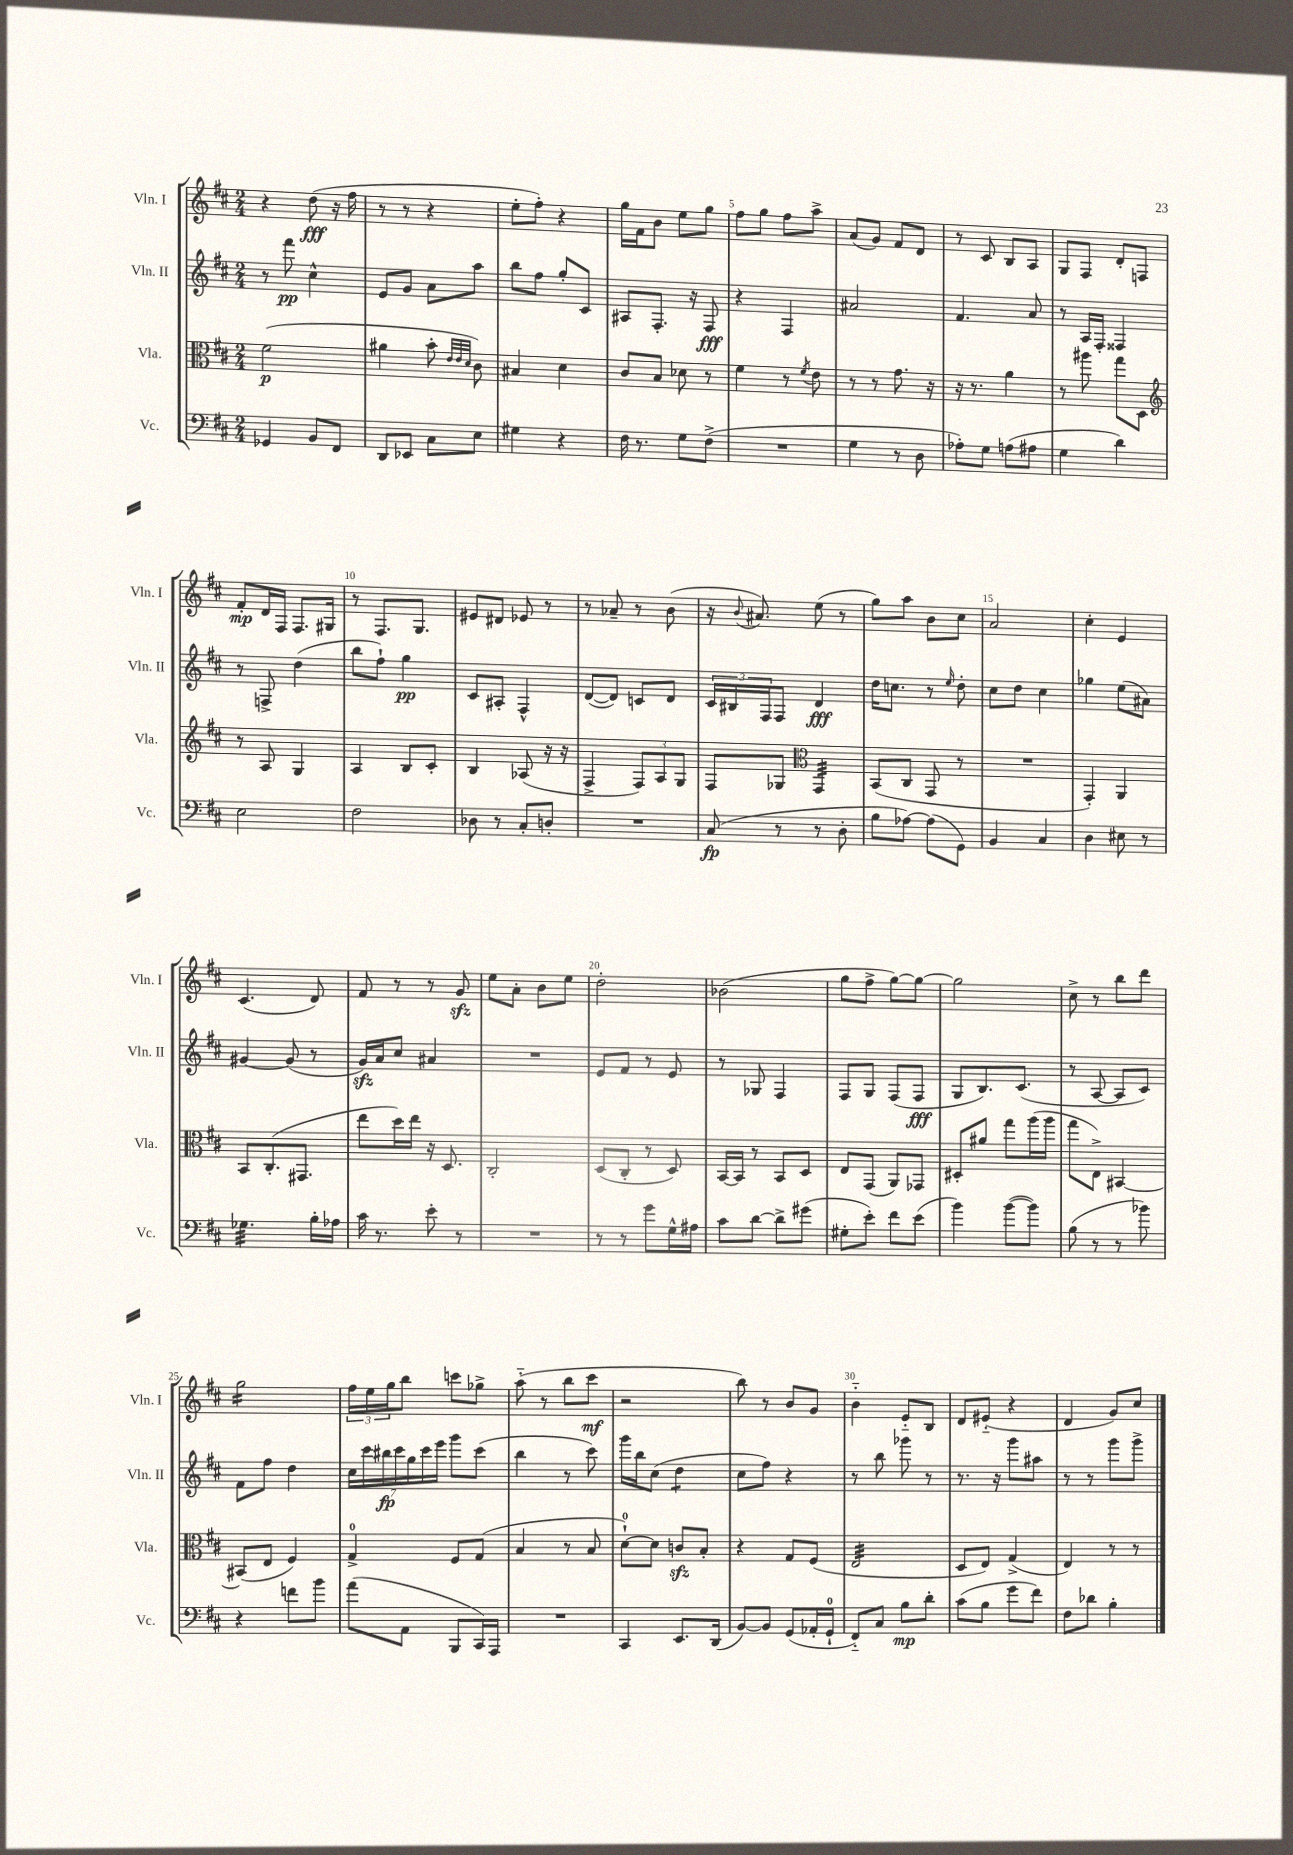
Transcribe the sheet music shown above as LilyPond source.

<<
\new StaffGroup <<
\new Staff = "s0" \with { instrumentName = "Vln. I" shortInstrumentName = "Vln. I" } {
    \clef treble \key d \major \numericTimeSignature \time 2/4
    r4 d''8\fff( r16 fis''16 |
    r8 r8 r4 |
    e''8-. fis''8-.) r4 |
    g''16 fis'16 b'8 e''8 g''8 |
    fis''8 g''8 fis''8 a''8-> |
    a'8( g'8) fis'8 d'8 |
    r8 cis'8 b8 a8 |
    g8 fis8 d'8-. f8 |
    fis'8-.\mp d'16 fis16 fis8. gis16 |
    r8 fis8. g8. |
    eis'8 dis'8 ees'8 r8 |
    r8 aes'8-- r8 b'8( |
    r16 \appoggiatura { b'8 } ais'8.) e''8( r8 |
    g''8) a''8 b'8 cis''8 |
    a'2 |
    cis''4-. e'4 |
    cis'4.( d'8) |
    fis'8 r8 r8 g'8\sfz |
    e''8 a'8-. b'8 e''8 |
    d''2-. |
    bes'2( |
    g''8 fis''8-> g''8~) g''8~ |
    g''2 |
    cis''8-> r8 b''8 d'''8 |
    g''2:16 |
    \tuplet 3/2 { fis''16 e''16 g''16 } b''8 c'''8 ges''8-> |
    a''8-_( r8 b''8 cis'''8\mf |
    r2 |
    b''8) r8 b'8 g'8 |
    b'4-_ e'8-_ b8 |
    d'8 eis'8-_( r4 |
    d'4 g'8) cis''8 \bar "|." |
}
\new Staff = "s1" \with { instrumentName = "Vln. II" shortInstrumentName = "Vln. II" } {
    \clef treble \key d \major \numericTimeSignature \time 2/4
    r8 fis'''8\pp cis''4-^ |
    e'8 g'8 a'8 a''8 |
    b''8 fis''8 g''8-. cis'8 |
    ais8 fis8.-. r16 fis8\fff |
    r4 fis4 |
    ais'2 |
    fis'4. a'8 |
    r8 a16 fis16-. fisis4 |
    r8 f8-> d''4( |
    b''8 fis''8-!) g''4\pp |
    cis'8 ais8-. fis4-^ |
    d'8~( d'8) c'8 d'8 |
    \tuplet 3/2 { cis'16 bis16 fis16 } fis8 d'4\fff |
    d''16 c''8. r8 \grace { e''16 } d''8-. |
    cis''8 d''8 cis''4 |
    ges''4 e''8( ais'8) |
    gis'4~ gis'8( r8 |
    g'16\sfz) a'16 cis''8 ais'4 |
    R2 |
    e'8 fis'8 r8 e'8 |
    r8 ges8 fis4 |
    fis8 g8 fis8( fis8\fff |
    g8 b8.) cis'8.( |
    r8 a8~ a8 cis'8) |
    fis'8 fis''8 d''4 |
    \tuplet 7/4 { cis''16 cis'''16 bis''16\fp cis'''16 g''16 cis'''16 e'''16 } g'''8 cis'''8( |
    b''4 r8 cis'''8) |
    g'''16 b''16 cis''8( d''4:8 |
    cis''8 fis''8) r4 |
    r8 b''8 ges'''8 r8 |
    r8. r16 g'''8 ais''8 |
    r8 r8 g'''8 g'''8-> \bar "|." |
}
\new Staff = "s2" \with { instrumentName = "Vla." shortInstrumentName = "Vla." } {
    \clef alto \key d \major \numericTimeSignature \time 2/4
    fis'2\p( |
    ais'4 b'8-. \grace { e'32 e'32 d'32 } cis'8) |
    bis4 d'4 |
    cis'8 b8 des'8 r8 |
    fis'4 r8 \acciaccatura { fis'8 } e'8 |
    r8 r8 g'8. r16 |
    r16 r8. a'4 |
    r8 ais''8 g''8 d8 |
    \clef treble r8 a8 g4 |
    a4 b8 cis'8-. |
    b4 aes8( r16 r16 |
    fis4-> \tuplet 3/2 { fis8) a8 g8 } |
    fis8 ges8 \clef alto g,4:32 |
    b,8( cis8 g,8 r8 |
    R2 |
    g,4-.) a,4 |
    b,8 cis8.-.( gis,8. |
    e''8 d''16) e''16 r16 d8. |
    cis2-. |
    d8( cis8-. r8 d8) |
    b,16~ b,16 r8 b,8 d8 |
    e8 g,8( a,8) ges,8 |
    dis8-. ais'8 g''8 a''16( a''16 |
    g''8 e8->) bis,4~ |
    bis,8( e8 fis4) |
    g4-0-> fis8 g8( |
    b4 r8 b8 |
    d'8-0~-!) d'8 c'8\sfz b8-. |
    r4 g8 fis8( |
    e2:32 |
    d8 e8) g4->( |
    e4) r8 r8 \bar "|." |
}
\new Staff = "s3" \with { instrumentName = "Vc." shortInstrumentName = "Vc." } {
    \clef bass \key d \major \numericTimeSignature \time 2/4
    ges,4 b,8 fis,8 |
    d,8 ees,8 cis8 e8 |
    gis4 r4 |
    fis16 r8. g8 fis8->( |
    R2 |
    g4 r8 d8 |
    aes8-.) g8 a8( ais8 |
    g4 d'4) |
    e2 |
    fis2 |
    des8 r8 cis8-. d8-. |
    R2 |
    cis8\fp( r8 r8 d8-. |
    b8 aes8~) aes8( g,8) |
    b,4 cis4 |
    d4 eis8 r8 |
    ges4.:32 b16-. aes16 |
    cis'16 r8. e'8-. r8 |
    R2 |
    r8 r8 g'8 g16-^ ais16 |
    cis'8 d'8~ d'8-> gis'8( |
    gis8-. e'8-.) fis'8 e'8( |
    b'4) b'8~( b'8) |
    b8( r8 r8 bes'8) |
    r4 f'8 b'8 |
    a'8( a,8 b,,8 cis,16) a,,16 |
    R2 |
    cis,4 e,8. d,16( |
    b,8~) b,8 g,8( aes,16-. g,16-0-! |
    fis,8-_) cis8 b8\mp d'8-. |
    cis'8( b8 g'8 fis'8) |
    fis8 des'8 b4-. \bar "|." |
}
>>
>>
\layout { \context { \Score \override BarNumber.break-visibility = ##(#f #t #t) barNumberVisibility = #(every-nth-bar-number-visible 5) } }
